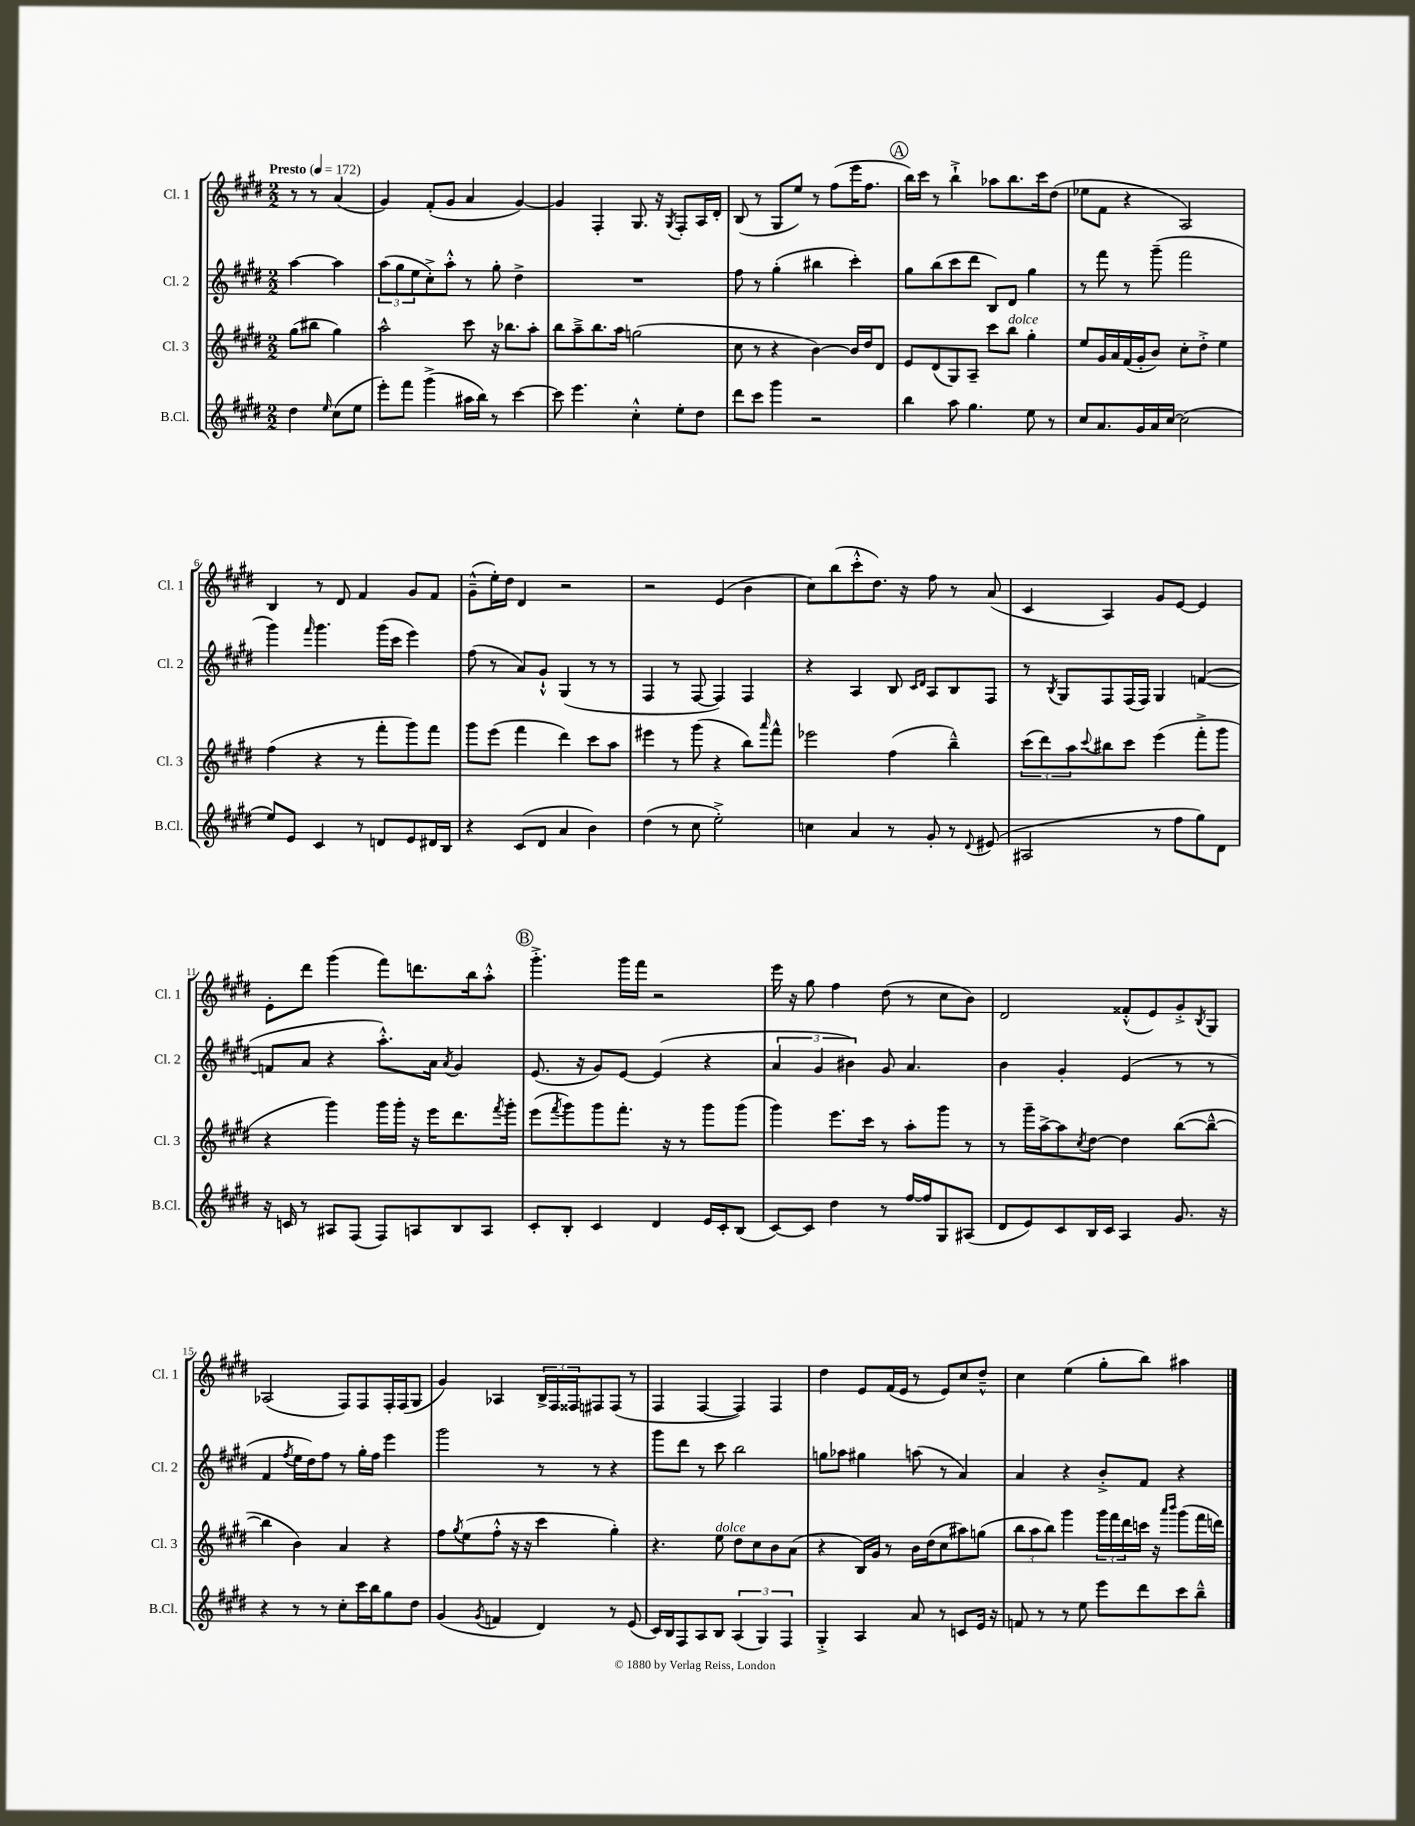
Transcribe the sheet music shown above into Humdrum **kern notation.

**kern	**kern	**kern	**kern
*part4	*part3	*part2	*part1
*staff4	*staff3	*staff2	*staff1
*I"B.Cl.	*I"Cl. 3	*I"Cl. 2	*I"Cl. 1
*I'B.Cl.	*I'Cl. 3	*I'Cl. 2	*I'Cl. 1
*clefG2	*clefG2	*clefG2	*clefG2
*k[f#c#g#d#]	*k[f#c#g#d#]	*k[f#c#g#d#]	*k[f#c#g#d#]
*M2/2	*M2/2	*M2/2	*M2/2
*MM172	*MM172	*MM172	*MM172
=	=	=	=
!	!	!	!LO:TX:a:B:t=Presto
4dd#\	(8gg#\L	[4aa\	8r
.	8bb#X\J	.	8r
16qqee/	.	.	.
(8cc#\L	4gg#\)	4aa\]	(4a/
8ee\J	.	.	.
=1	=1	=1	=1
8eee'\L)	2aa^^\	(12aa\L	4g#/)
.	.	12gg#\	.
8fff#\J	.	.	.
.	.	12ee\	.
(4ggg#^\	.	8cc#'^\)	(8f#'/L
.	.	8aa'^^\J	8g#/J
16aa#X\LL	8ccc#\	8r	4a/
16bb\JJ)	.	.	.
8r	16r	8gg#'\	.
.	8.bb-X\L	.	.
[4ccc#\	.	4dd#^\	[4g#/)
.	8aa'\J	.	.
=2	=2	=2	=2
8ccc#\]	8bb\L	1r	4g#/]
4.eee\	8aa~^\	.	.
.	8.bb\	.	4F#'/
.	16aa\Jk	.	.
4cc#'^^\	(2ggn\	.	8.G#/
.	.	.	16r
.	.	.	8qG#/
8ee'\L	.	.	8F#'/L
8dd#\J	.	.	16A/L
.	.	.	16d#'/JJ
=3	=3	=3	=3
8ddd#\L	8cc#\	8ff#\	(8B/
8ccc#\J	8r	8r	8r
4ggg#\	4r	(4gg#'\	8G#/L
.	.	.	8ee/J)
2r	[4b\)	4bb#X\	8r
.	.	.	(8ff#\L
.	16b/LL]	4ccc#'\)	16eee\K
.	16dd#/J	.	8.ff#\J
.	8d#/J	.	.
!!LO:REH:place=s1:t=A
=4	=4	=4	=4
4bb\	8e/L	8gg#\L	16bb\LL)
.	.	.	16ccc#\JJ
.	(8d#/	(8bb\	8r
8aa\	8G#/)	8ccc#\	4bb`^\
4.gg#\	8A~/J	8ddd#\J	.
.	8ccc#\L	8B/L)	8aa-X\L
!	!LO:TX:a:i:t=dolce	!	!
.	8bb\J	8d#/J	8.bb\
8ee\	4gg#'\	4gg#\	.
.	.	.	16ccc#\k
8r	.	.	(8dd#\J
=5	=5	=5	=5
8cc#/L	8ee/L	8r	8ee-X\L
8.a/	16g#/L	8fff#\	8f#\J
.	16a/	.	.
.	(16f#/	8r	4r
16g#/L	16g#'/J	.	.
16a/	8b/J)	(8ggg#~\	.
[16cc#/JJ	.	.	.
(2cc#\]	8cc#'\L	2fff#\	2A/)
.	8dd#'^\J	.	.
.	4ee\	.	.
!!LO:LB:g=z
=6	=6	=6	=6
8ee/L)	(4ff#\	4ggg#\)	4B/
8e/J	.	.	.
.	.	16qqfff#/	.
4c#/	4r	4.ggg#\	8r
.	.	.	8d#/
8r	8r	.	4f#/
8dn/L	8fff#'\L	(16ggg#\LL	.
.	.	16ccc#\JJ	.
8e/	8ggg#\)	4eee\)	8g#/L
16d#X/L	8fff#\J	.	8f#/J
16B/JJ	.	.	.
=7	=7	=7	=7
4r	8ggg#\L	(8ff#\	(8g#~^^\L
.	(8eee\J	8r	16ee'\L)
.	.	.	16dd#\JJ
(8c#/L	4fff#\	8a/L)	4d#/
8d#/J	.	8g#`^^/J	.
4a/	4ddd#\)	(4G#/	2r
4b\)	8ccc#\L	8r	.
.	8aa\J	8r	.
=8	=8	=8	=8
(4dd#\	4eee#X\	4F#/	2r
8r	8r	8r	.
8cc#\	(8ggg#\	[8F#/	.
2ee'^\)	4r	4F#/])	(4e/
.	8bb\L)	4F#/	4b\
.	16qqaaa/	.	.
.	8fff#^^\J	.	.
=9	=9	=9	=9
4ccn\	2eee-X\	4r	8cc#\L)
.	.	.	(8bb\
4a/	.	4A/	8ccc#'^^\
.	.	.	8.dd#\J)
8r	(4ff#\	8B/	.
.	.	.	16r
.	.	16qqc#/LL	.
.	.	16qqd#/JJ	.
8g#'/	.	8A/L	8ff#\
8r	4bb~^^\)	8B/	8r
8qqd#/	.	.	.
(8e#X/	.	8F#/J	(8a/
=10	=10	=10	=10
2A#X/	(12ccc#\L	8r	4c#/
.	12ddd#\)	.	.
.	.	8qB/	.
.	.	8G#/L	.
.	12aa\	.	.
.	8qqccc#/	.	.
.	8bb#X\	8F#/	4A/)
.	8ccc#\J	(16F#/L	.
.	.	16F#/JJ)	.
8r	(4eee\	4G#/	8g#/L
8ff#\L	.	.	[8e/J
8gg#\)	8fff#'^\L	([4fn/	4e/]
8d#\J	8ggg#\J	.	.
!!LO:LB:g=z
=11	=11	=11	=11
16r	4r	8fn/L]	8e'\L
16cn/	.	.	.
8r	.	8a/J	8ddd#\J
8A#X/L	4ggg#\)	4r	(4ggg#\
(8F#/J	.	.	.
8F#/L)	16ggg#\LL	8.aa'^^\L)	8fff#\L)
.	16ggg#'\JJ	.	.
8An/	16r	.	8.dddn\
.	16eee\KL	16a\Jk	.
.	.	8qa/	.
8B/	8.ddd#\	4g#/	.
.	.	.	16bb\k
8A/J	.	.	8aa'^^\J
.	8qfff#/	.	.
.	16ggg#'\Jk	.	.
!!LO:REH:place=s1:t=B
=12	=12	=12	=12
8c#'/L	(8eee\L	(8.e/	4.ggg#'^\
.	8qfff#/	.	.
8B'/J	8ggg#\)	.	.
.	.	16r	.
4c#/	8ggg#\	8g#/L)	.
.	8.fff#'\J	[8e/J	16ggg#\LL
.	.	.	16fff#\JJ
4d#/	.	(4e/]	2r
.	16r	.	.
.	8r	.	.
16e/LL	8ggg#\L	4r	.
16c#'/J	.	.	.
(8B/J	(8ggg#\J	.	.
=13	=13	=13	=13
[8c#/L)	4ggg#\)	6a/	16eee\
.	.	.	16r
8c#/J]	.	.	8gg#\
.	.	6g#/	.
4dd#\	8.eee\L	.	4ff#\
.	.	6b#X\)	.
.	16ccc#\Jk	.	.
8r	8r	8g#/	(8dd#\
[16ff#/LL	8aa'\L	4.a/	8r
16ff#/J]	.	.	.
8G#/	8ggg#\J	.	8cc#\L
(8A#X/J	8r	.	8b\J)
=14	=14	=14	=14
8d#/L	8r	4b\	2d#/
8e/)	16ggg#~\LL	.	.
.	[16aa^\J	.	.
8c#/	8aa\]	4g#'/	.
.	8qcc#/	.	.
16B/L	[8dd#\J	.	.
16c#/JJ	.	.	.
4A/	4dd#\]	(4e/	(8f##X'^^/L
.	.	.	8e/)
8.g#/	([8bb\L	8r	8g#'^/
.	.	.	8qB/
.	8bb~^^\J_	8r	8G#/J
16r	.	.	.
!!LO:LB:g=z
=15	=15	=15	=15
4r	4bb\]	4f#/	(2A-X/
.	.	8qff#/	.
8r	4b\)	16ee\LL	.
.	.	16dd#\J)	.
8r	.	8ff#\J	.
8cc#'\L	4a/	8r	8F#/L)
16ccc#\L	.	16gg#'\LL	8F#/
16bb\J	.	16ff#\JJ	.
8gg#\	4r	4eee\	16F#'/L
.	.	.	(16F#/J
8dd#\J	.	.	8G#/J
=16	=16	=16	=16
(4g#/	8ff#\L	2ggg#\	4g#/)
.	8qgg#/	.	.
.	(8ee\	.	.
8qg#/	.	.	.
4fn/	8ff#'^^\J	.	4A-X/
.	16r	.	.
.	16r	.	.
4d#/)	4ccc#\	8r	24B^/LL
.	.	.	24F#/
.	.	.	24F##X/J
.	.	8r	8F#X/
8r	4gg#'\)	4r	(8F#/J
(8e/	.	.	8r
=17	=17	=17	=17
16c#/LL)	4.r	8ggg#\L	4F#/
16B/J	.	.	.
8F#/	.	8ddd#\J	.
8A/	.	8r	[4F#/
!	!LO:TX:a:i:t=dolce	!	!
8B/J	8ee\	8ccc#\	.
(6A/	8dd#\L	2bb\	4F#/])
.	8cc#\	.	.
6G#/)	.	.	.
.	8b\	.	4F#/
6F#/	.	.	.
.	(8a\J	.	.
=18	=18	=18	=18
4G#'^/	4r	8ggn\L	4dd#\
.	.	8aa-X\J	.
4A/	16B/LL)	4gg#X\	8e/L
.	16g#/JJ	.	.
.	8r	.	(16f#/L
.	.	.	16e/JJ
8a/	16b\LL	(8aan\	8r
.	(16dd#\J	.	.
8r	8cc#\	8r	8e/L)
8cn/L	8aa#X\)	4a/)	8cc#/
16e/Jk	(8ggn\J	.	8dd#~^^/J
16r	.	.	.
=19	=19	=19	=19
8fn/	12bb\L	4a/	4cc#\
.	12aa\	.	.
8r	.	.	.
.	12bb\J)	.	.
8r	4ggg#\	4r	(4ee\
8ee\	.	.	.
8eee\L	24ggg#\LL	8b'^/L	8gg#'\L
.	24fff#\	.	.
.	24ddd#\	.	.
8ddd#\	16cccn\JJ	8f#/J	8bb\J)
.	16r	.	.
.	16qqaaa/LL	.	.
.	16qqbbb/JJ	.	.
8ccc#\	(8ggg#\L	4r	4aa#X\
8bb~^^\J	16fff#\L	.	.
.	16dddn\JJ)	.	.
==	==	==	==
*-	*-	*-	*-
